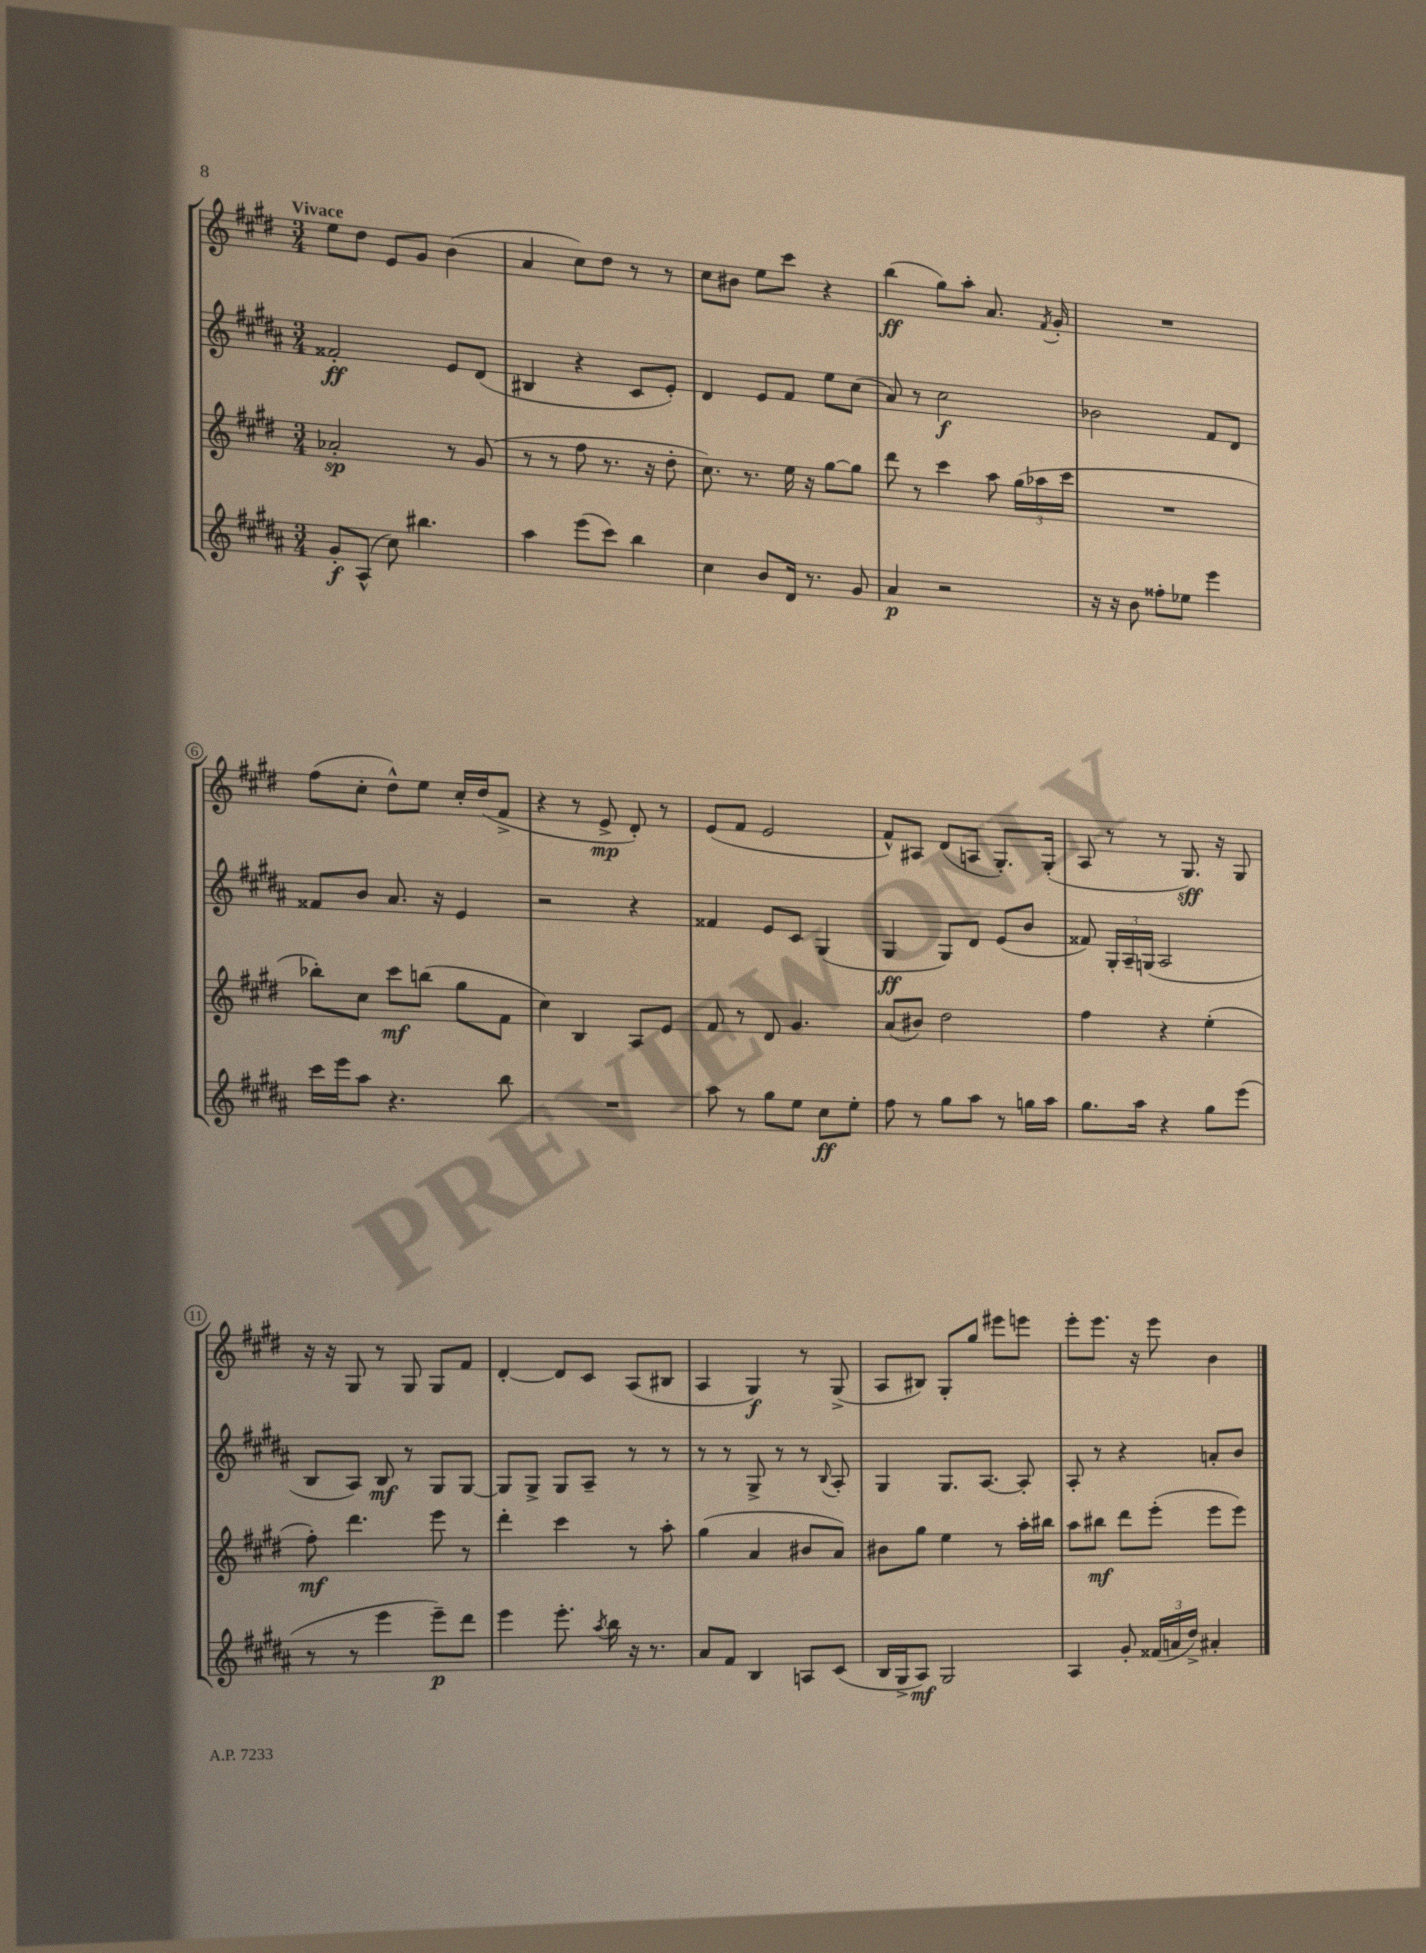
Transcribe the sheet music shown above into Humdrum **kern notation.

**kern	**kern	**kern	**kern
*staff4	*staff3	*staff2	*staff1
*clefG2	*clefG2	*clefG2	*clefG2
*k[f#c#g#d#a#]	*k[f#c#g#d#]	*k[f#c#g#d#a#]	*k[f#c#g#d#]
*M3/4	*M3/4	*M3/4	*M3/4
8g#'	2a-'	2f##'	8ee
(8A#^^	.	.	8dd#
8cc#)	.	.	8e
4.bb#	.	.	8g#
.	8r	8e	(4b
.	(8g#	(8d#	.
=	=	=	=
4aa#	8r	4B#	4a
.	8r	.	.
(8eee	8ff#	4r	8cc#)
8ccc#)	8.r	.	8dd#
4bb	.	8c#	8r
.	16r	.	.
.	8dd#'	8e')	8r
=	=	=	=
4cc#	8.cc#)	4d#	8cc#
.	.	.	8b#
.	8.r	.	.
8b	.	8e	8ee
16d#	16ee	8f#	8ccc#
8.r	16r	.	.
.	[8gg#	8ee	4r
8g#	8gg#]	(8cc#	.
=	=	=	=
4a#	8ddd#	8a#)	(4bb
.	8r	8r	.
2r	4ccc#	2cc#	8gg#)
.	.	.	8aa'
.	8aa	.	8.a
.	(24gg#	.	.
.	24aa-	.	.
.	.	.	8qf#
.	.	.	16g#'
.	24ccc#	.	.
=	=	=	=
16r	2.r	2b-	2.r
16r	.	.	.
8b	.	.	.
8ff##'	.	.	.
8ee-	.	.	.
4eee	.	8f#	.
.	.	8d#	.
=	=	=	=
16ccc#	8bb-')	8f##	(8ff#
16eee	.	.	.
8aa#	8cc#	8b	8cc#'
4.r	8ccc#	8.a#	8dd#^^)
.	(8bb	.	8ee
.	.	16r	.
.	8gg#	4e	16cc#'
.	.	.	(16dd#
8bb	8f#	.	8f#^
=	=	=	=
2.r	4cc#)	2r	4r
.	4B	.	8r
.	.	.	8e^
.	8A	4r	8d#')
.	8e	.	8r
=	=	=	=
8aa#	8f#	4f##	(8e
8r	8r	.	8f#
8gg#	8d#	8e	2e
8ee	4.g#	8c#	.
8cc#	.	(4G#	.
8ee'	.	.	.
=	=	=	=
8ff#	(8a	4G#	8f#^^)
8r	8b#)	.	8A#
8gg#	2dd#	8G#)	(8d#
8aa#	.	8d#	8A
8r	.	(8e	8.G#')
16gg	.	8b	.
16aa#	.	.	(16G#'
=	=	=	=
8.gg#	4ff#	8f##)	8A
.	.	24G#'	8r
.	.	24A#~	.
16aa#	.	.	.
.	.	(24G	.
4r	4r	2A#	8r
.	.	.	8.G#)
8gg#	(4ee'	.	.
.	.	.	16r
(8eee	.	.	8G#
=	=	=	=
8r	8ff#')	8B	16r
.	.	.	16r
8r	4.ddd#	8A#)	8G#
4eee	.	8B	8r
.	.	8r	8G#
8eee~)	8eee	8G#	8G#
8ddd#	8r	[8G#	8f#
=	=	=	=
4eee	4ddd#'	8G#]	[4d#'
.	.	8G#^	.
8.eee'	4ccc#	8G#	8d#]
.	.	8A#~	8c#
8qaa#	.	.	.
16bb	.	.	.
16r	8r	8r	(8A
8.r	.	.	.
.	8aa'	8r	8B#
=	=	=	=
8a#	(4gg#	8r	4A
8f#	.	8r	.
4B	4a	8G#^	4G#)
.	.	8r	.
8A	8b#	8r	8r
.	.	8qqB	.
(8c#	8a)	8A#'	(8G#^
=	=	=	=
16B	8b#	4G#	8A
16G#^	.	.	.
8A#)	8gg#	.	8B#)
2G#	4ee	8.G#	8G#'
.	.	.	8gg#
.	.	[8.A#	.
.	8r	.	8eee#
.	16aa'	8A#']	8eee
.	16bb#	.	.
=	=	=	=
4A#	8aa	8A#'	8eee'
.	8bb#	8r	8.eee
8g#'	8ddd#	4r	.
.	.	.	16r
(24f##	(8eee'	.	8eee
24a	.	.	.
24dd#^)	.	.	.
4a#'	8eee	8a'	4b
.	8eee)	8b	.
==	==	==	==
*-	*-	*-	*-
